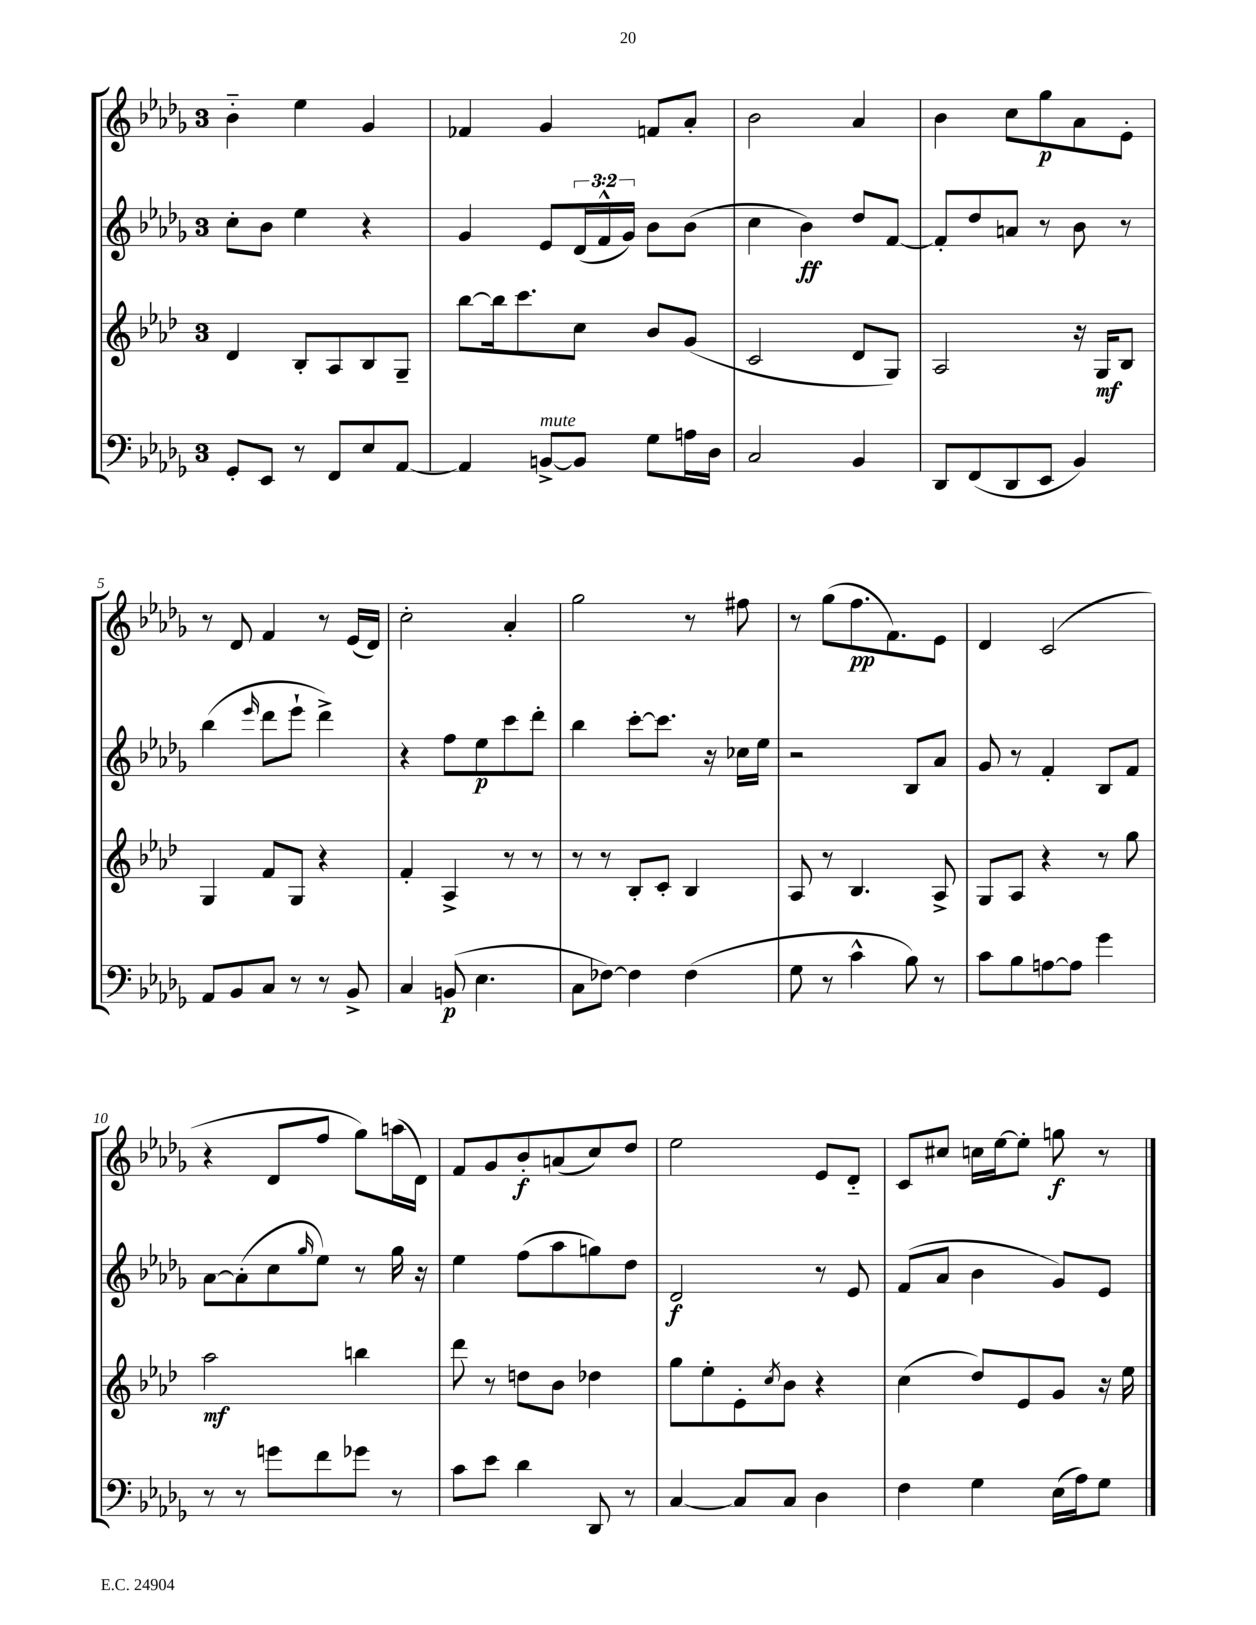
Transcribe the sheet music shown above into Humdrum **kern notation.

**kern	**kern	**kern	**kern
*staff4	*staff3	*staff2	*staff1
*clefF4	*clefG2	*clefG2	*clefG2
*k[b-e-a-d-g-]	*k[b-e-a-d-]	*k[b-e-a-d-g-]	*k[b-e-a-d-g-]
*M3/4	*M3/4	*M3/4	*M3/4
8GG-'	4d-	8cc'	4b-'~
8EE-	.	8b-	.
8r	8B-'	4ee-	4ee-
8FF	8A-	.	.
8E-	8B-	4r	4g-
[8AA-	8G~	.	.
=	=	=	=
4AA-]	[8bb-	4g-	4f-
.	16bb-]	.	.
.	8.ccc	.	.
[8BB^	.	8e-	4g-
8BB]	8cc	(24d-	.
.	.	24f^^	.
.	.	24g-)	.
8G-	8b-	8b-	8f
16A	(8g	(8b-	8a-'
16D-	.	.	.
=	=	=	=
2C	2c	4cc	2b-
.	.	4b-)	.
4BB-	8d-	8dd-	4a-
.	8G)	[8f	.
=	=	=	=
8DD-	2A-	8f']	4b-
(8FF	.	8dd-	.
8DD-	.	8a	8cc
8EE-	.	8r	8gg-
4BB-)	16r	8b-	8a-
.	16G	.	.
.	8B-	8r	8e-'
=	=	=	=
8AA-	4G	(4bb-	8r
8BB-	.	.	8d-
.	.	16qqeee-	.
8C	8f	8ddd-	4f
8r	8G	8eee-`	.
8r	4r	4ddd-^)	8r
8BB-^	.	.	(16e-
.	.	.	16d-)
=	=	=	=
4C	4f'	4r	2cc'
(8BB	4A-^	8ff	.
4.E-	.	8ee-	.
.	8r	8ccc	4a-'
.	8r	8ddd-'	.
=	=	=	=
8C	8r	4bb-	2gg-
[8F-)	8r	.	.
4F-]	8B-'	[8ccc'	.
.	8c'	8.ccc]	.
(4F-	4B-	.	8r
.	.	16r	.
.	.	16cc-	8ff#
.	.	16ee-	.
=	=	=	=
8G-	8A-	2r	8r
8r	8r	.	(8gg-
4c^^	4.B-	.	8.ff
.	.	.	8.f)
8B-)	.	8B-	.
8r	8A-^	8a-	8e-
=	=	=	=
8c	8G	8g-	4d-
8B-	8A-	8r	.
[8A	4r	4f'	(2c
8A]	.	.	.
4g-	8r	8B-	.
.	8gg	8f	.
=	=	=	=
8r	2aa-	[8a-	4r
8r	.	(8a-']	.
8g	.	8cc	8d-
.	.	16qqgg-	.
8f	.	8ee-)	8ff
8g-	4bb	8r	8gg-)
8r	.	16gg-	(16aa
.	.	16r	16d-)
=	=	=	=
8c	8ddd-	4ee-	8f
8e-	8r	.	8g-
4d-	8dd	(8ff	8b-'
.	8b-	8aa-	(8a
8DD-	4dd-	8gg)	8cc)
8r	.	8dd-	8dd-
=	=	=	=
[4C	8gg	2d-	2ee-
.	8ee-'	.	.
8C]	8e-'	.	.
.	8qcc	.	.
8C	8b-	.	.
4D-	4r	8r	8e-
.	.	8e-	8d-'~
=	=	=	=
4F	(4cc	(8f	8c
.	.	8a-	8cc#
4G-	8dd-)	4b-	16cc
.	.	.	[16ee-
.	8e-	.	8ee-']
(16E-	8g	8g-)	8gg
16A-)	.	.	.
8G-	16r	8e-	8r
.	16ee-	.	.
==	==	==	==
*-	*-	*-	*-
